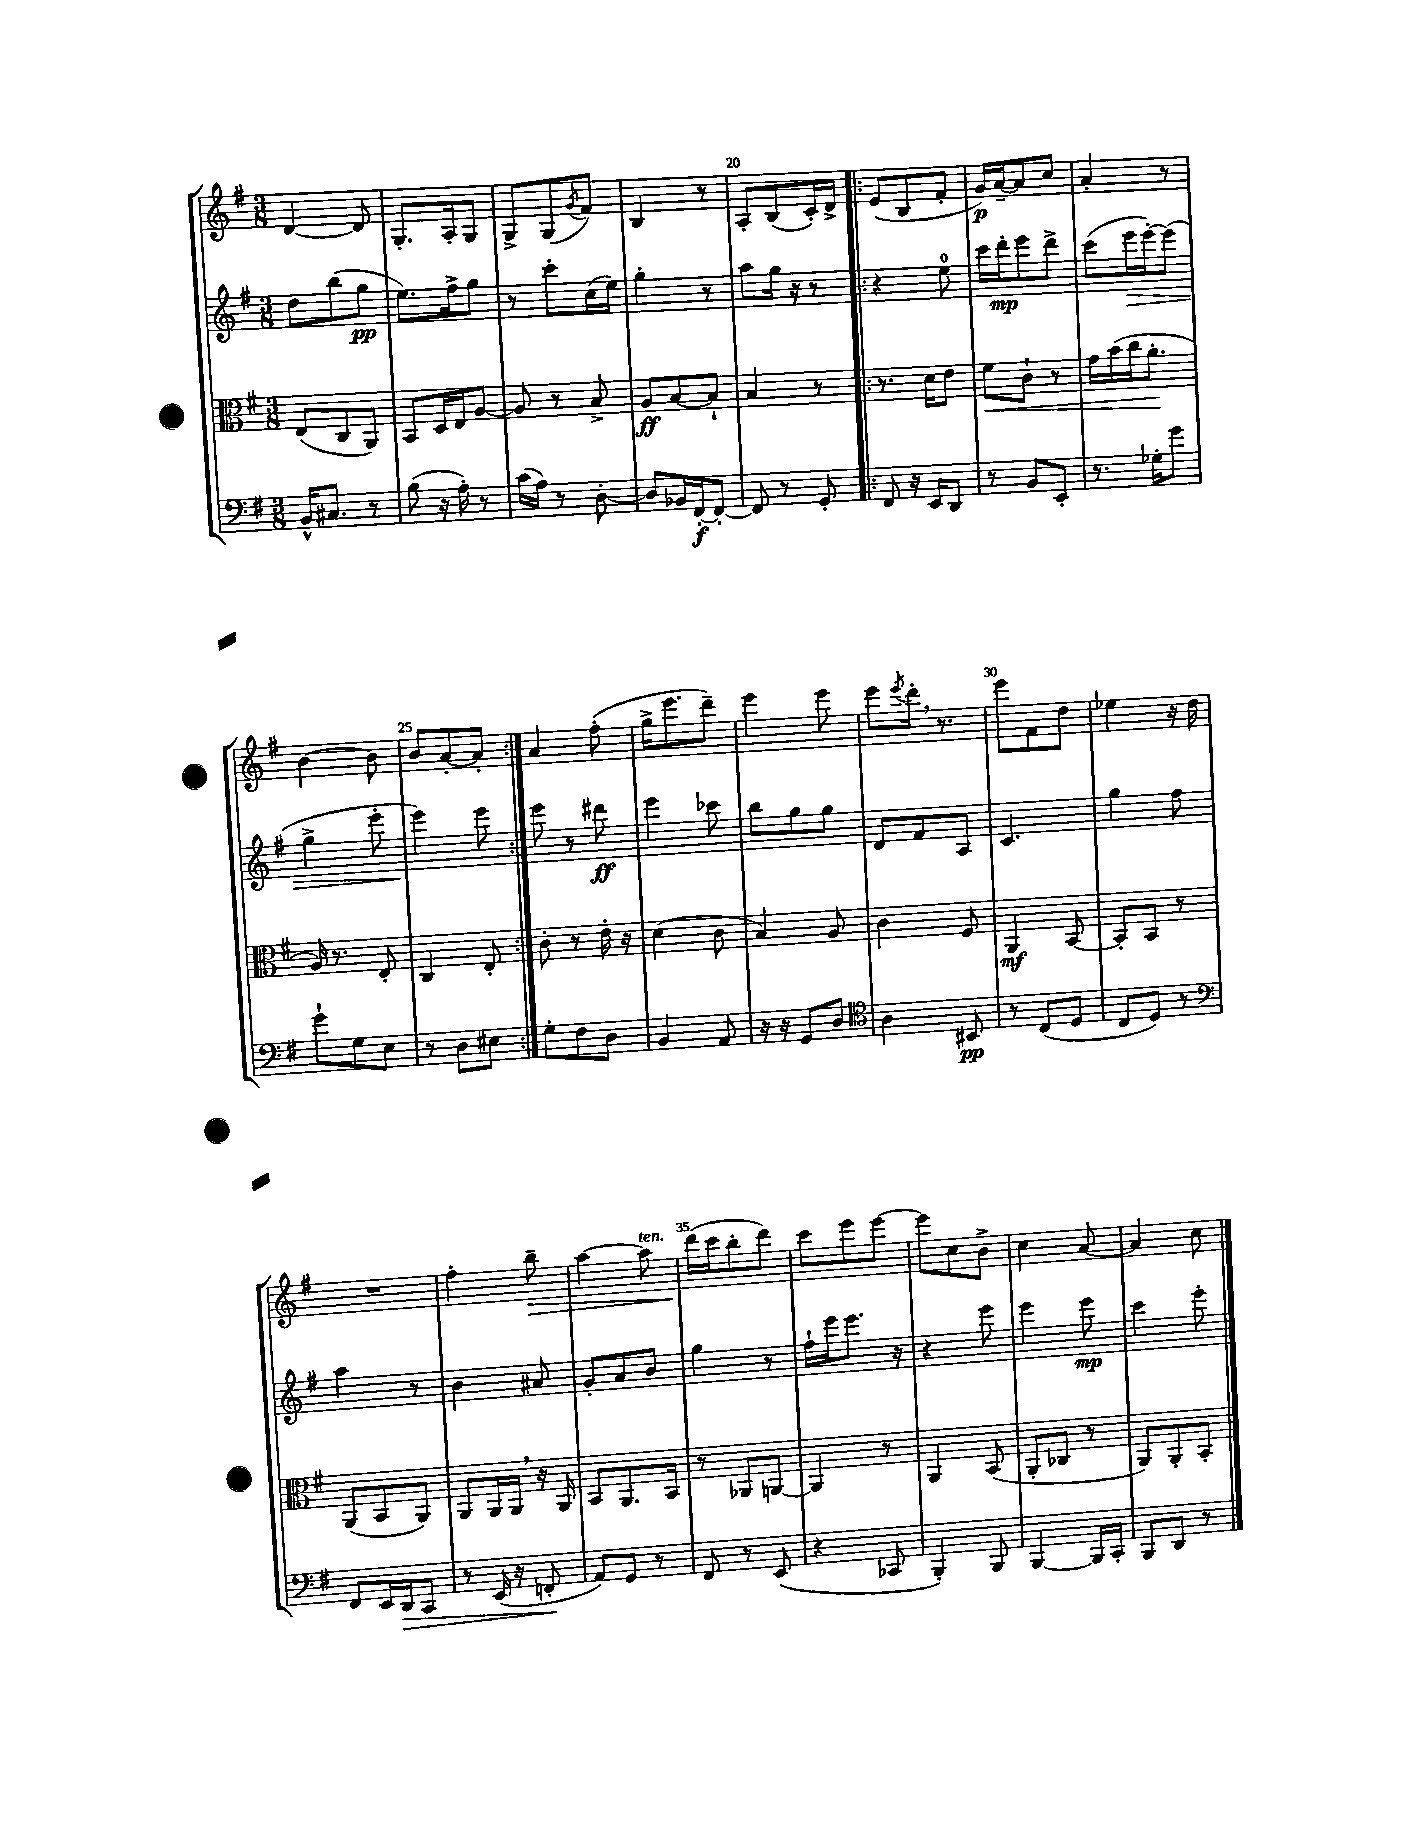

**kern	**dynam	**kern	**dynam	**kern	**dynam	**kern	**dynam
*part4	*part4	*part3	*part3	*part2	*part2	*part1	*part1
*staff4	*staff4	*staff3	*staff3	*staff2	*staff2	*staff1	*staff1
*clefF4	*	*clefC3	*	*clefG2	*	*clefG2	*
*k[f#]	*	*k[f#]	*	*k[f#]	*	*k[f#]	*
*M3/8	*	*M3/8	*	*M3/8	*	*M3/8	*
=16	=16	=16	=16	=16	=16	=16	=16
16BB^^/KL	.	(8E/L	.	8dd\L	.	[4d/	.
8.C#X/J	.	.	.	.	.	.	.
.	.	8C/	.	(8bb\	.	.	.
8r	.	8AA/J)	.	8gg\J	pp	8d/]	.
=17	=17	=17	=17	=17	=17	=17	=17
(8B\	.	8BB/L	.	8.ee\L)	.	8.G'/L	.
16r	.	16D/L	.	.	.	.	.
16A'\)	.	16E/J	.	16ff#^\k	.	16A'/k	.
8r	.	[8A/J	.	8gg\J	.	8G/J	.
=18	=18	=18	=18	=18	=18	=18	=18
(16c\LL	.	8A/]	.	8r	.	8G^/L	.
16A\JJ)	.	.	.	.	.	.	.
8r	.	8r	.	8ccc'\L	.	(8G/	.
.	.	.	.	.	.	8qg/	.
[8D'\	.	8B^/	.	(16cc\L	.	8f#/J)	.
.	.	.	.	16ee\JJ)	.	.	.
=19	=19	=19	=19	=19	=19	=19	=19
8D/L]	.	8A/L	ff	4gg'\	.	4B/	.
16BB-X/L	.	[8B/	.	.	.	.	.
[16FF#'/J	f	.	.	.	.	.	.
8FF#'/J_	.	8B`/J]	.	8r	.	8r	.
=20	=20	=20	=20	=20	=20	=20	=20
8FF#/]	.	4B/	.	8aa\L	.	8A'/L	.
8r	.	.	.	16gg\Jk	.	(8B/	.
.	.	.	.	16r	.	.	.
8GG'/	.	8r	.	8r	.	16c'/L)	.
.	.	.	.	.	.	16d^/JJ	.
=21!|:	=21!|:	=21!|:	=21!|:	=21!|:	=21!|:	=21!|:	=21!|:
8FF#/	.	8.r	.	4r	.	(8e/L	.
16r	.	.	.	.	.	8B/	.
16EE/KL	.	16d\KL	.	.	.	.	.
8DD/J	.	8e\J	.	8ee\	.	8f#'/J	.
=22	=22	=22	=22	=22	=22	=22	=22
!	!	!	!LO:HP:b	!	!	!	!
8r	.	8f#\L	<	16ccc\LL	.	16g/LL)	p
.	.	.	.	16ddd'\J	mp	[16a~/J	.
8BB/L	.	8c`\J	.	8eee\	.	8a/]	.
8EE'/J	.	8r	.	8ddd^\J	.	8cc/J	.
=23	=23	=23	=23	=23	=23	=23	=23
8.r	.	16g\LL	.	(8ccc\L	.	4a'/	.
.	.	(16b\	.	.	.	.	.
!	!	!	!	!	!LO:HP:b	!	!
.	.	16cc\J	.	16eee\L	>	.	.
16G-X'\KL	.	8.a'\J	.	[16eee'\J)	.	.	.
8g\J	.	.	.	(8eee\J]	.	8r	.
.	.	.	[	.	.	.	.
!!LO:LB:g=z
=24	=24	=24	=24	=24	=24	=24	=24
8g`\L	.	16A/)	.	4gg^\	.	[4b\	.
.	.	8.r	.	.	.	.	.
8G\	.	.	.	.	.	.	.
8E\J	.	8E'/	.	8eee'\	.	8b\]	.
=25	=25	=25	=25	=25	=25	=25	=25
8r	.	4C/	.	4eee\)	.	8b/L	.
8D\L	.	.	.	.	.	[8a'/	.
8E#X\J	.	8E'/	.	8eee\	]	8a'/J]	.
=26:|!	=26:|!	=26:|!	=26:|!	=26:|!	=26:|!	=26:|!	=26:|!
8G'\L	.	8c'\	.	8eee\	.	4a/	.
8F#\	.	8r	.	8r	.	.	.
8D\J	.	16e'\	.	8ddd#X\	ff	(8ff#'\	.
.	.	16r	.	.	.	.	.
=27	=27	=27	=27	=27	=27	=27	=27
4BB/	.	(4d\	.	4eee\	.	16gg^\KL	.
.	.	.	.	.	.	8.eee\	.
8AA/	.	8c\	.	8ccc-X\	.	8ddd~\J)	.
=28	=28	=28	=28	=28	=28	=28	=28
16r	.	4B/)	.	8bb\L	.	4eee\	.
16r	.	.	.	.	.	.	.
8GG/L	.	.	.	8gg\	.	.	.
8D/J	.	8A/	.	8gg\J	.	8eee\	.
=29	=29	=29	=29	=29	=29	=29	=29
*clefC4	*	*	*	*	*	*	*
4A\	.	4c\	.	8d/L	.	8eee\L	.
.	.	.	.	.	.	8qeee/	.
.	.	.	.	8f#/	.	16ddd',\Jk	.
.	.	.	.	.	.	8.r	.
8BB#X/	pp	8F#/	.	8A/J	.	.	.
=30	=30	=30	=30	=30	=30	=30	=30
8r	.	4AA/	mf	4.c/	.	8eee\L	.
(8C/L	.	.	.	.	.	8f#\	.
8D/J	.	[8BB/	.	.	.	8dd\J	.
=31	=31	=31	=31	=31	=31	=31	=31
8C/L	.	8BB'/L]	.	4gg\	.	4ee-X\	.
8D/J)	.	8BB/J	.	.	.	.	.
8r	.	8r	.	8ff#\	.	16r	.
.	.	.	.	.	.	16dd\	.
!!LO:LB:g=z
=32	=32	=32	=32	=32	=32	=32	=32
*clefF4	*	*	*	*	*	*	*
8FF#/L	.	(8AA/L	.	4aa\	.	4.r	.
16EE/L	.	8BB/	.	.	.	.	.
!	!LO:HP:b	!	!	!	!	!	!
16DD/J	>	.	.	.	.	.	.
8CC/J	.	8AA/J)	.	8r	.	.	.
=33	=33	=33	=33	=33	=33	=33	=33
8r	.	8AA/L	.	4b\	.	4ff#'\	.
(16EE/	.	16AA/L	.	.	.	.	.
16r	.	16AA,/JJ	.	.	.	.	.
!	!	!	!	!	!	!	!LO:HP:b
8FFn'/	.	16r	.	8a#X/	.	8bb~\	>
.	.	16AA/	.	.	.	.	.
.	]	.	.	.	.	.	.
=34	=34	=34	=34	=34	=34	=34	=34
8AA/L)	.	8BB/L	.	8g'/L	.	[4aa\	.
8GG/J	.	8.AA/	.	8a/	.	.	.
!	!	!	!	!	!	!LO:TX:a:i:t=ten.	!
8r	.	.	.	8b/J	.	8aa\]	.
.	.	16BB/Jk	.	.	.	.	.
=35	=35	=35	=35	=35	=35	=35	=35
8FF#/	.	8r	.	4gg\	.	(16ddd\LL	.
.	.	.	.	.	.	16ccc\J	]
8r	.	8AA-X/L	.	.	.	8bb'\	.
(8EE/	.	[8AAn/J	.	8r	.	8ddd\J)	.
=36	=36	=36	=36	=36	=36	=36	=36
4r	.	4AA/]	.	16ff#`\LL	.	8ccc\L	.
.	.	.	.	16eee\J	.	.	.
.	.	.	.	8.eee\J	.	8eee\	.
8CC-X/	.	8r	.	.	.	[8eee\J	.
.	.	.	.	16r	.	.	.
=37	=37	=37	=37	=37	=37	=37	=37
4BBB'/)	.	4AA/	.	4r	.	8eee\L]	.
.	.	.	.	.	.	8cc\	.
8BBB/	.	(8BB/	.	8eee\	.	8b^\J	.
=38	=38	=38	=38	=38	=38	=38	=38
[4BBB/	.	8AA'/L	.	4eee\	.	4cc\	.
.	.	8C-X/J	.	.	.	.	.
16BBB/LL]	.	8r	.	8eee\	mp	[8a/	.
16CC'/JJ	.	.	.	.	.	.	.
=39	=39	=39	=39	=39	=39	=39	=39
8BBB/L	.	8AA/L)	.	4ccc\	.	4a/]	.
8DD/J	.	8AA'/	.	.	.	.	.
8r	.	8BB'/J	.	8eee'\	.	8cc\	.
==	==	==	==	==	==	==	==
*-	*-	*-	*-	*-	*-	*-	*-
